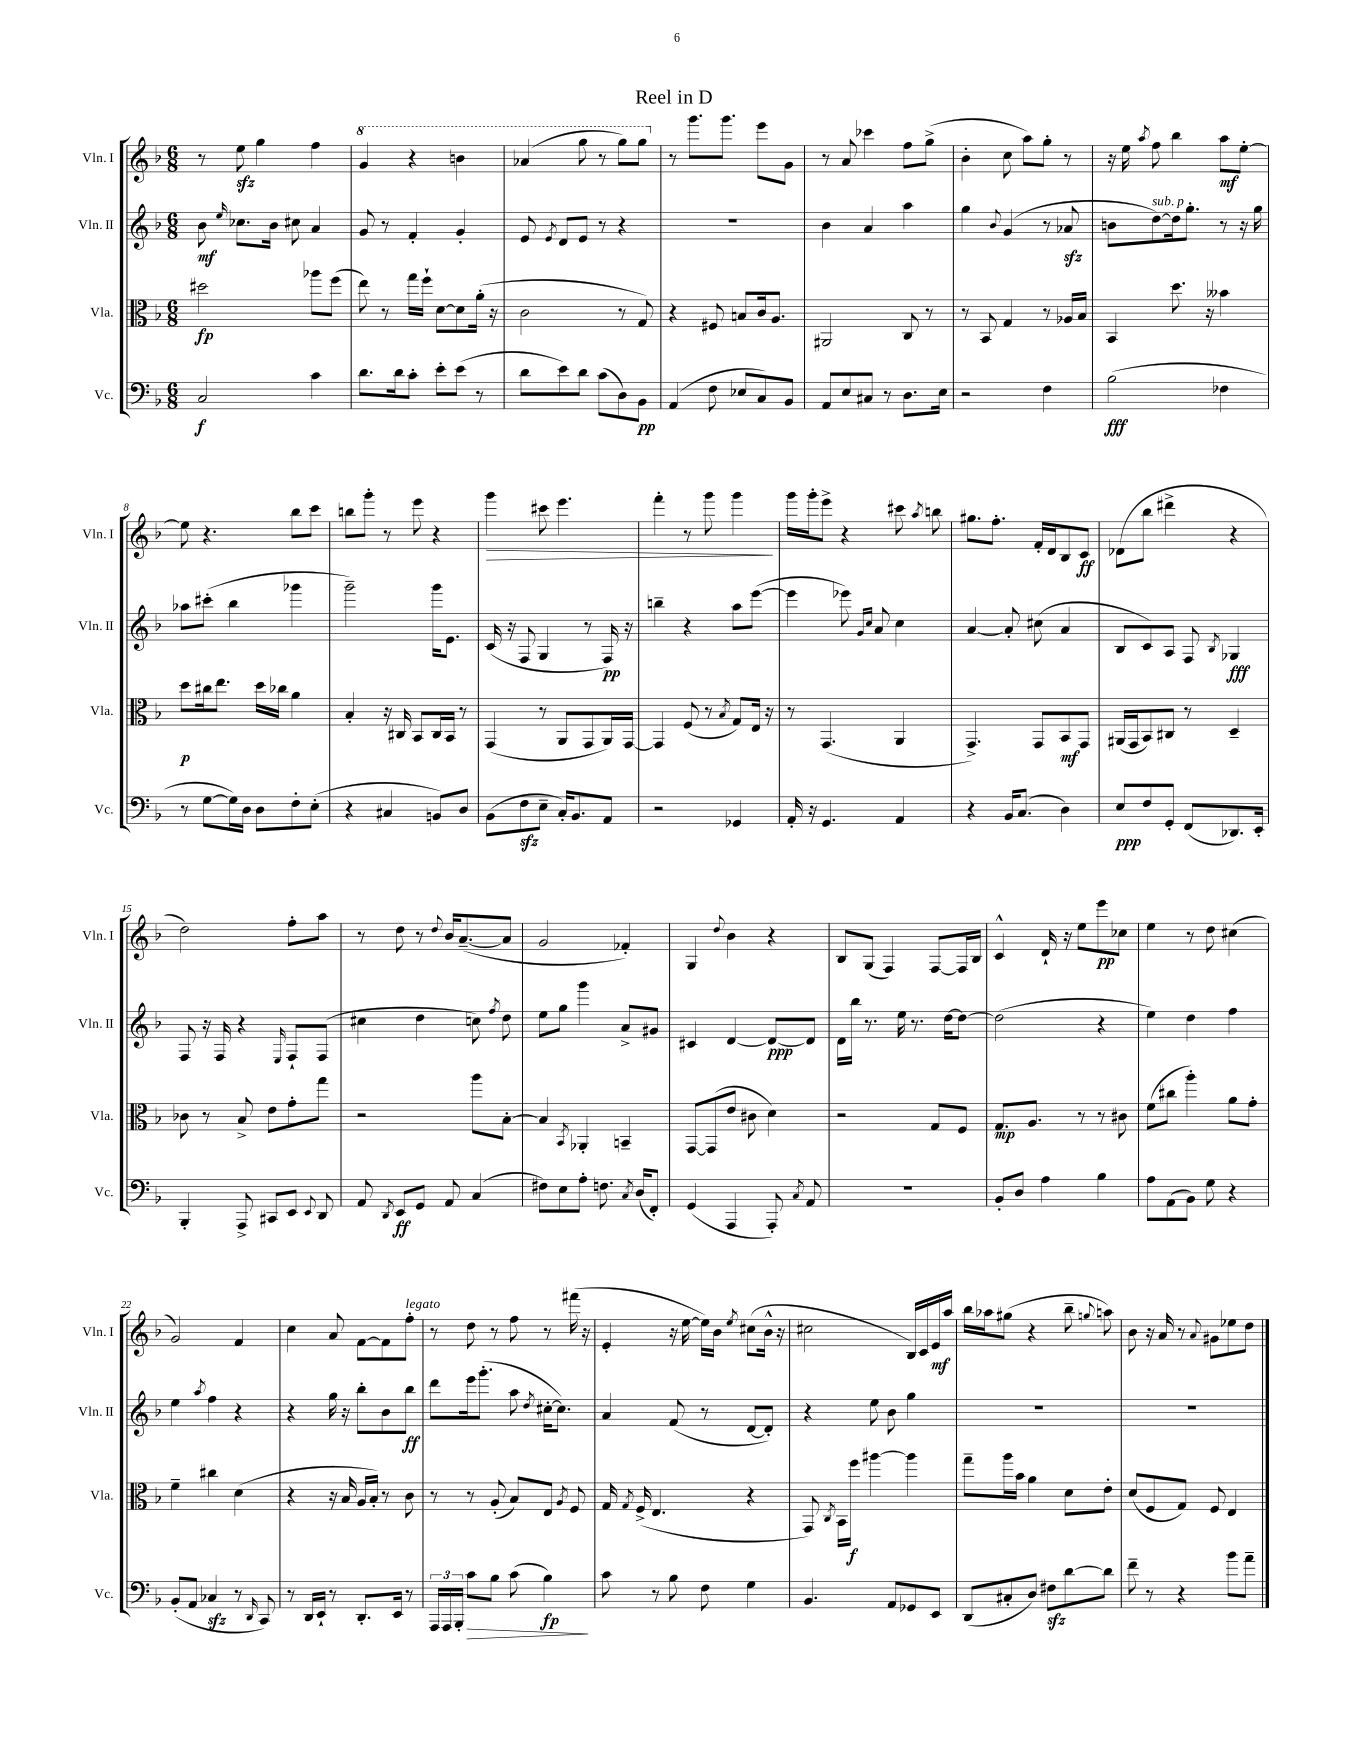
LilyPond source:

\header { title = "Reel in D" }
<<
\new StaffGroup <<
\new Staff = "s0" \with { instrumentName = "Vln. I" shortInstrumentName = "Vln. I" } {
    \clef treble \key f \major \numericTimeSignature \time 6/8
    \autoBeamOff r8 e''8\sfz g''4 f''4 |
    \ottava #1 g''4 r4 b''4 |
    aes''4( g'''8 r8 g'''8[) g'''8] \ottava #0 |
    r8 g'''8.[ g'''8.] e'''8[ g'8] |
    r8 a'8 ces'''4 f''8[ g''8]->( |
    bes'4-. c''8 a''8[) g''8]-. r8 |
    r16 e''16 \acciaccatura { a''8 } f''8 bes''4 a''8[\mf e''8]~-. |
    e''8 r4. bes''8[ c'''8] |
    b''8[ g'''8]-. r8 e'''8 r4 |
    g'''4\> cis'''8 e'''4. |
    f'''4-. r8 g'''8 g'''4\! |
    g'''16[ g'''16-. e'''8]-> r4 cis'''8 \acciaccatura { a''8 } b''8 |
    gis''8.[ f''8.]-. f'16[-. d'16 bes8 c'8]\ff |
    des'8[( bes''8] dis'''4-> r4 |
    d''2) f''8[-. a''8] |
    r8 d''8 r8 \appoggiatura { d''8 } bes'16[ a'8.~--( a'8] |
    g'2 fes'4-.) |
    g4 \appoggiatura { d''8 } bes'4 r4 |
    bes8[ g8]( f4) f8[~ f16 bes16] |
    c'4-^ d'16-! r16 e''8[ e'''8\pp ces''8] |
    e''4 r8 d''8 cis''4( |
    g'2) f'4 |
    c''4 a'8 f'8[~ f'8 f''8]-.^\markup { \italic "legato" } |
    r8 d''8 r8 f''8 r8 fis'''16( r16 |
    e'4-. r16 e''16~ e''16[) bes'16] \acciaccatura { e''8 } cis''8[( bes'16]-^ r16 |
    cis''2 bes16[) c'16 e'16\mf a''16] |
    bes''16[ aes''16 gis''8]( r4 bes''8-- \appoggiatura { g''8 } a''8) |
    bes'8 r16 a'16 r8 \appoggiatura { a'8 } gis'8[ ees''8 d''8] \bar "|." |
}
\new Staff = "s1" \with { instrumentName = "Vln. II" shortInstrumentName = "Vln. II" } {
    \clef treble \key f \major \numericTimeSignature \time 6/8
    \autoBeamOff bes'8\mf \grace { e''16 } ces''8.[ bes'16] cis''8 a'4 |
    g'8 r8 f'4-. g'4-. |
    e'8 \acciaccatura { e'8 } d'8[ e'8] r8 r4 |
    R2. |
    bes'4 a'4 a''4 |
    g''4 \appoggiatura { bes'8 } g'4( r8 aes'8\sfz |
    b'8[ d''8~^\markup { \italic "sub. p" }) d''16 g''8.]-. r8 r16 g''16 |
    aes''8[ cis'''8]-.( bes''4 ges'''4 |
    g'''2--) g'''16[ e'8.] |
    c'16( r16 f8 g4 r8 f16\pp) r16 |
    b''4-- r4 a''8[ e'''8]~( |
    e'''4 ees'''8) \grace { g'16[ c''16] } a'8 c''4 |
    a'4~ a'8-. cis''8( a'4 |
    bes8[ c'8) a8] f8 \acciaccatura { bes8 } ges4\fff |
    f8 r16 f16 r4 \grace { e16 } f8[-! f8]( |
    cis''4 d''4 c''8) \acciaccatura { f''8 } d''8 |
    e''8[ g''8] g'''4 a'8[-> gis'8] |
    cis'4 d'4~ d'8[~\ppp d'8] |
    d'16[ bes''16] r8. e''16 r8. d''16[~ d''8]~ |
    d''2( r4 |
    e''4) d''4 f''4 |
    e''4 \acciaccatura { a''8 } f''4 r4 |
    r4 g''16 r16 bes''8[-. bes'8 bes''8]\ff |
    d'''8[ e'''16 g'''8.]-.( a''8 \acciaccatura { d''8 } cis''16[~-. cis''8.]) |
    a'4 f'8( r8 d'8[~ d'8]-.) |
    r4 e''8 bes'8 g''4 |
    R2. |
    R2. \bar "|." |
}
\new Staff = "s2" \with { instrumentName = "Vla." shortInstrumentName = "Vla." } {
    \clef alto \key f \major \numericTimeSignature \time 6/8
    \autoBeamOff dis''2\fp aes''8[ f''8]( |
    e''8) r8 g''16[ f''16]-! d'8[~ d'8 a'16]-.( r16 |
    c'2 r8 g8) |
    r4 fis8 b8[ c'16 a8.] |
    ais,2 c8 r8 |
    r8 bes,8 g4 r8 aes16[ bes16] |
    bes,4 d''8. r16 beses'4 |
    d''8[\p cis''16 e''8.] d''16[ ces''16] a'4 |
    bes4-. r16 cis16 bes,8[ cis16 bes,16] r8 |
    g,4( r8 a,8[ g,8 a,16) g,16]~ |
    g,4 f8( r8 \acciaccatura { bes8 } g8[) e16] r16 |
    r8 g,4.( a,4 |
    g,4.->) g,8[ bes,8\mf g,8] |
    ais,16[( g,16 bes,8) cis8] r8 d4-- |
    ces'8 r8 bes8-> e'8[ g'8-. g''8] |
    r2 a''8[ bes8]~-. |
    bes4 \acciaccatura { bes,8 } aes,4-. b,4-- |
    g,8[~ g,8( e'8] cis'8 d'4) |
    r2 g8[ f8] |
    g8.[\mp a8.] r8 r8 cis'8 |
    f'8[( cis''8] a''4-.) a'8[ g'8]-. |
    f'4-- cis''4 d'4( |
    r4 r16 bes16 a16[ bes16]-.) r8 c'8 |
    r8 r8 a8-.( bes8[) e8] \acciaccatura { a8 } f8 |
    g16 \acciaccatura { g8 } f16->( e4. r4 |
    g,8) \acciaccatura { c8 } bes,16[ f''16]\f ais''4~ ais''4 |
    g''8[-- a''16 bes'16] a'4 d'8[ e'8]-. |
    d'8[( f8 g8]) f8 e4 \bar "|." |
}
\new Staff = "s3" \with { instrumentName = "Vc." shortInstrumentName = "Vc." } {
    \clef bass \key f \major \numericTimeSignature \time 6/8
    \autoBeamOff c2\f c'4 |
    d'8.[ d'16 c'8]-. e'8[-. e'8]( r8 |
    d'8[ e'8) d'8] c'8[( d8) bes,8]\pp |
    a,4( f8 ees8[ c8) bes,8] |
    a,8[ e8 cis8] r8 d8.[ e16] |
    r2 f4 |
    bes2\fff( fes4 |
    r8 g8[~ g16) d16] d8[ f8-. e8]-.( |
    r4 cis4 b,8[) d8] |
    bes,8[( f8\sfz e8]-- c16[-.) bes,8. a,8] |
    r2 ges,4 |
    a,16-. r16 g,4. a,4 |
    r4 bes,16[ c8.]( d4) |
    e8[\ppp f8 g,8]-. f,8[( des,8.) e,16]-. |
    bes,,4-. a,,8-> cis,8[ e,8] \appoggiatura { e,8 } d,8 |
    a,8 \acciaccatura { d,8 } e,8[\ff g,8] a,8 c4( |
    fis8[) e8 a8]-. f8. \acciaccatura { c8 } d16[( f,8]-.) |
    g,4( a,,4 a,,8-.) \acciaccatura { c8 } a,8 |
    R2. |
    bes,8[-. d8] a4 bes4 |
    a8[ a,8( bes,8]) g8 r4 |
    bes,8[-.( a,8] ces4\sfz r8 \grace { d,16 } c,8) |
    r8 d,16[ e,16]-! r8 d,8.[-. e,16] r8 |
    \tuplet 3/2 { a,,16[ a,,16 bes,,16]-. } c'8[\> bes8] c'8( bes4\fp\!) |
    c'8 r8 bes8 f8 g4 |
    bes,4. a,8[ ges,8 e,8] |
    d,8[( cis8-. d8]) fis8[\sfz d'8~ d'8] |
    f'8-- r8 r4 bes'8[ a'8]-- \bar "|." |
}
>>
>>
